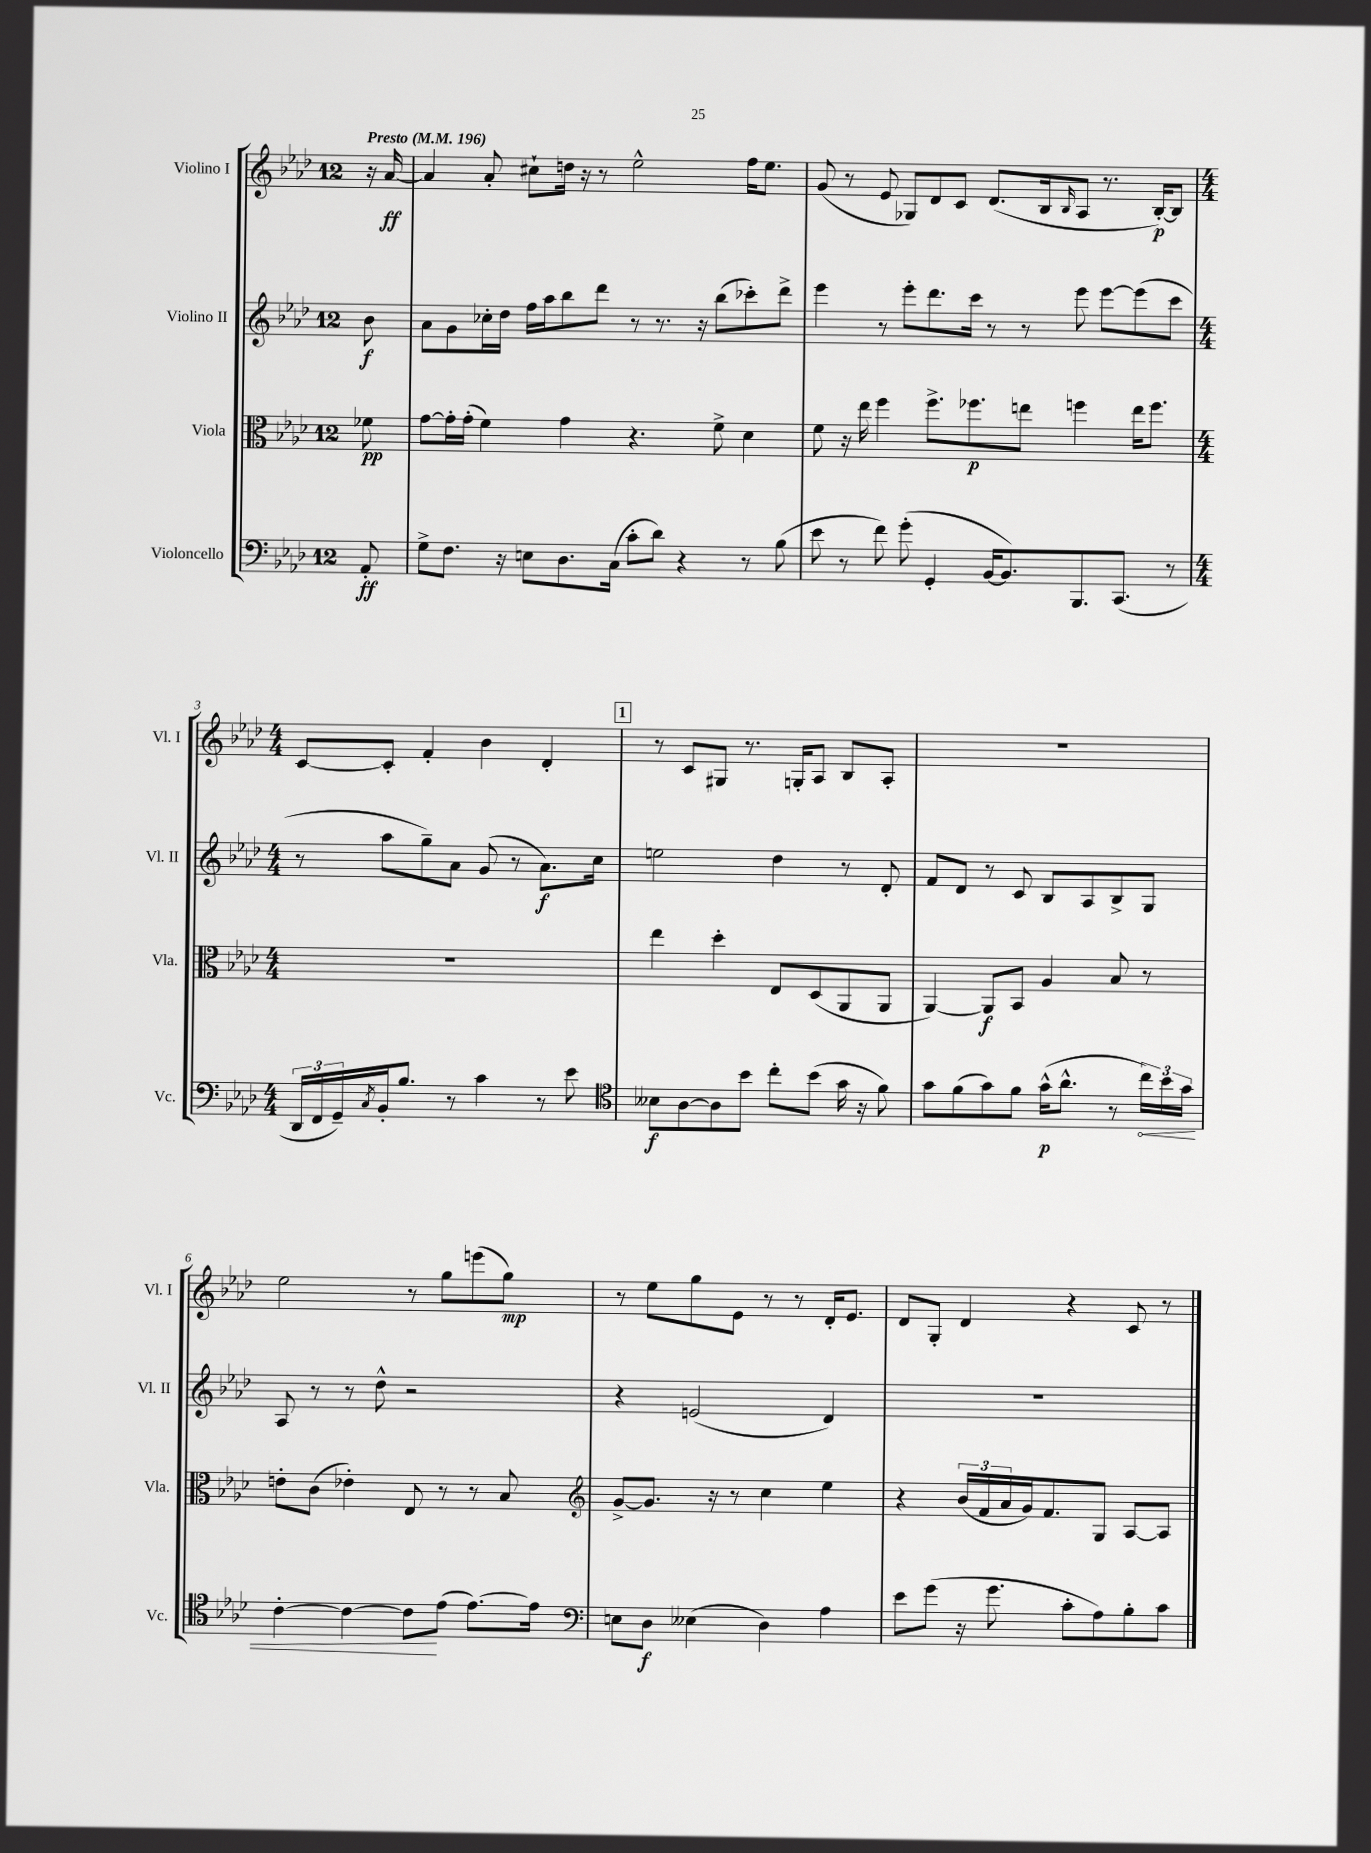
<<
\new StaffGroup <<
\new Staff = "s0" \with { instrumentName = "Violino I" shortInstrumentName = "Vl. I" } {
    \clef treble \key aes \major \once \override Staff.TimeSignature.style = #'single-digit \time 12/8 \partial 8 \tempo "Presto" 4 = 196
    r16 aes'16~\ff |
    aes'4 aes'8-. cis''8-! d''16 r16 r8 ees''2-^ f''16 ees''8. |
    g'8( r8 ees'8 ges8) des'8 c'8 des'8.( bes16 \grace { bes16 } aes8 r8. bes16~-.\p) bes8 |
    \numericTimeSignature \time 4/4 c'8~ c'8-. f'4-. bes'4 des'4-. |
    \mark \markup { \box "1" } r8 c'8 gis8 r8. g16-. aes8 bes8 aes8-. |
    R1 |
    ees''2 r8 g''8 e'''8( g''8\mp) |
    r8 ees''8 g''8 ees'8 r8 r8 des'16-. ees'8. |
    des'8 g8-. des'4 r4 c'8 r8 \bar "|." |
}
\new Staff = "s1" \with { instrumentName = "Violino II" shortInstrumentName = "Vl. II" } {
    \clef treble \key aes \major \once \override Staff.TimeSignature.style = #'single-digit \time 12/8 \partial 8
    bes'8\f |
    aes'8 g'8 ces''16-. des''16 f''16 aes''16 bes''8 des'''8 r8 r8. r16 bes''8( ces'''8-.) des'''8-> |
    ees'''4 r8 ees'''8-. des'''8. c'''16 r8 r8 ees'''8 ees'''8~ ees'''8( c'''8 |
    \numericTimeSignature \time 4/4 r8 aes''8 g''8--) aes'8 g'8( r8 aes'8.\f) c''16 |
    \mark \markup { \box "1" } e''2 des''4 r8 des'8-. |
    f'8 des'8 r8 c'8 bes8 aes8 bes8-> g8 |
    aes8 r8 r8 des''8-^ r2 |
    r4 e'2( des'4) |
    R1 \bar "|." |
}
\new Staff = "s2" \with { instrumentName = "Viola" shortInstrumentName = "Vla." } {
    \clef alto \key aes \major \once \override Staff.TimeSignature.style = #'single-digit \time 12/8 \partial 8
    fes'8\pp |
    g'8~ g'16-. g'16-.( f'4) g'4 r4. f'8-> des'4 |
    f'8 r16 ees''16 f''4 f''8.-> fes''8.\p e''8 f''4 e''16 f''8. |
    \numericTimeSignature \time 4/4 r1 |
    \mark \markup { \box "1" } ees''4 des''4-. ees8 des8( aes,8 aes,8 |
    aes,4~) aes,8\f bes,8 aes4 bes8 r8 |
    e'8-. c'8( ees'4-.) ees8 r8 r8 bes8 |
    \clef treble g'8~-> g'8. r16 r8 c''4 ees''4 |
    r4 \tuplet 3/2 { bes'16( f'16 aes'16 } g'16) f'8. g8 aes8~ aes8 \bar "|." |
}
\new Staff = "s3" \with { instrumentName = "Violoncello" shortInstrumentName = "Vc." } {
    \clef bass \key aes \major \once \override Staff.TimeSignature.style = #'single-digit \time 12/8 \partial 8
    aes,8-.\ff |
    g8-> f8. r16 e8 des8. c16( c'8-. des'8) r4 r8 bes8( |
    ees'8 r8 f'8) g'8-.( g,4-. bes,16~ bes,8.) bes,,8. c,8.( r8 |
    \numericTimeSignature \time 4/4 \tuplet 3/2 { des,16 f,16 g,16--) } \acciaccatura { c8 } bes,16-. bes8. r8 c'4 r8 ees'8 |
    \mark \markup { \box "1" } \clef tenor beses8\f aes8~ aes8 bes'8 c''8-. bes'8( g'16 r16 f'8) |
    g'8 f'8( g'8) f'8 g'16-^\p( aes'8.-^ r8 \tuplet 3/2 { \once \override Hairpin.circled-tip = ##t c''16\<) bes'16 g'16 } |
    c'4~-. c'4~ c'8\! ees'8( ees'8.~) ees'16 |
    \clef bass e8 des8\f eeses4( des4) aes4 |
    ees'8 g'8( r16 g'8. c'8-. aes8) bes8-. c'8 \bar "|." |
}
>>
>>
